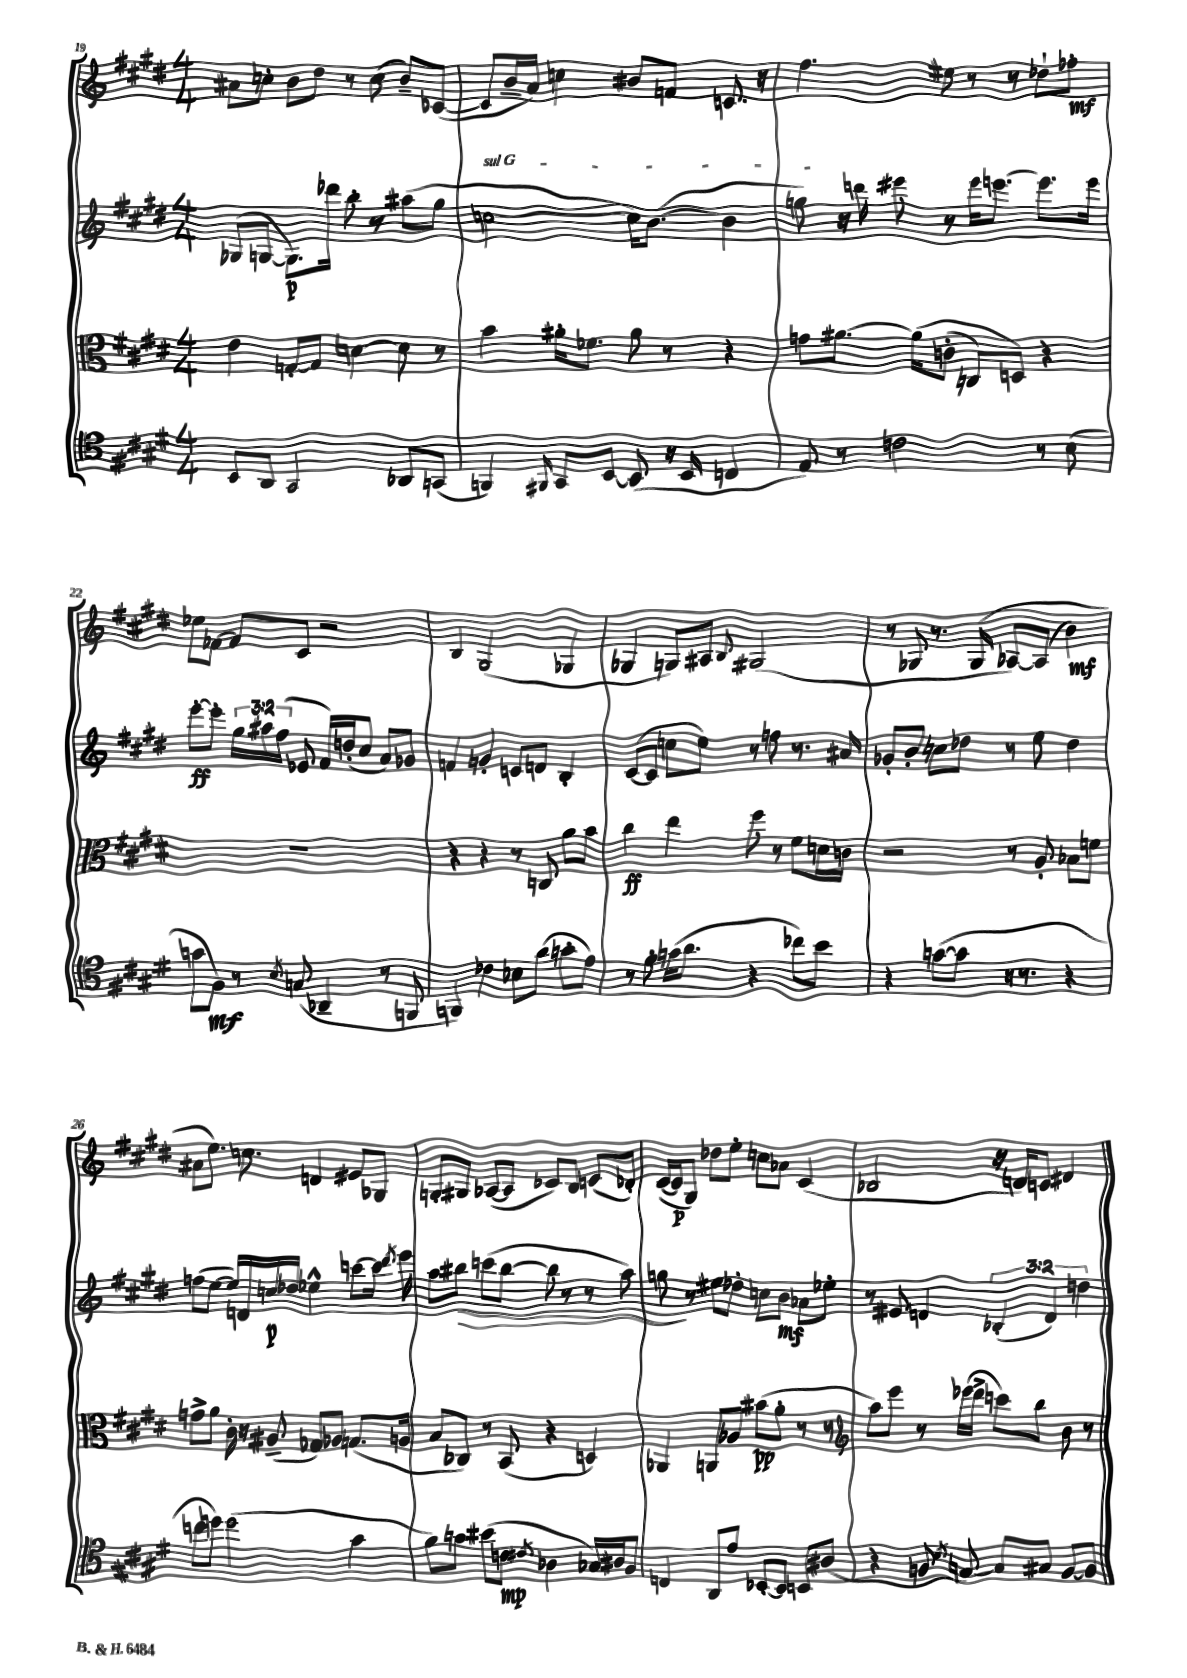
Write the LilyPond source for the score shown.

<<
\new StaffGroup <<
\new Staff = "s0" {
    \clef treble \key e \major \numericTimeSignature \time 4/4
    \autoBeamOff ais'8[ c''8]-. b'8[ dis''8] r8 c''8( b'8[--) ces'8]~( |
    ces'8[ b'16-- a'16]) c''4 bis'8[ f'8] c'8. r16 |
    fis''4. eis''8 r8 r8 des''8[-! fes''8]-.\mf |
    ees''8[ fes'8]~ fes'8[ cis'8] r2 |
    b4 gis2( ges4 |
    ges4 g8[) ais8] \appoggiatura { b8 } gis2( |
    r8 ges8 r8. ges16\( aes8[~) aes8]( b'4\mf) |
    ais'8[ e''8.]\) c''8. d'4 eis'8[ ges8] |
    g8[-. gis8] aes8[~( aes8] ces'8[) b8] c'8[( des'8]-.) |
    cis'16[~( cis'16\p gis8]) des''8[ e''8]-. c''8[ aes'8] cis'4( |
    bes2 r16 d'16[) c'8] dis'4 \bar "|." |
}
\new Staff = "s1" {
    \clef treble \key e \major \numericTimeSignature \time 4/4 \override Staff.TupletNumber.text = #tuplet-number::calc-fraction-text
    \autoBeamOff ges8[( g8]~ g8.[\p) des'''16] b''8-. r8 ais''8[( gis''8] |
    \once \override TextSpanner.bound-details.left.text = \markup { \italic "sul G" } c''2~\startTextSpan c''16[) b'8.]~( b'4 |
    g''8\stopTextSpan) r16 d'''16 eis'''8 r8 eis'''16[ e'''8.]~ e'''8.[ e'''16] |
    e'''8[~-.\ff e'''8]-. \tuplet 3/2 { gis''16[ ais''16 fis''16]( } ees'8 fis'16[) d''16-.( cis''8] a'8[) ges'8] |
    f'4 g'4-. c'8[ d'8] b4-. |
    cis'8[~( cis'8] c''8[ e''8]) r8 f''8 r8. ais'16 |
    ges'8[-. b'8]-. c''8[ des''8] r8 e''8 des''4 |
    f''8[( e''8]~ e''16[) d'16 c''16\p des''16] ees''4-^ c'''8[~ c'''16] \acciaccatura { dis'''8 } e'''16 |
    a''8[ bis''8]\> c'''8[( bis''8]~ bis''8 r8 r8 a''8) |
    g''8\! r8 eis''8[ des''8]-. c''8[ b'8]\mf aes'8[ ees''8]-. |
    r8 eis'8 d'4 \tuplet 3/2 { bes4-.( d'4) d''4 } \bar "|." |
}
\new Staff = "s2" {
    \clef alto \key e \major \numericTimeSignature \time 4/4
    \autoBeamOff e'4 g8[~-. g8] d'4~ d'8 r8 |
    b'4 ais'16[-. fes'8.] ais'8 r8 r4 |
    g'8[ ais'8.]~ ais'16[\( c'8]-.( c8[) d8]\) r4 |
    R1 |
    r4 r4 r8 c8 a'8[ b'8] |
    cis''4\ff e''4 fis''8 r8 fis'8[ d'16 c'16] |
    r2 r8 a8-. bes8[ f'8] |
    g'8[-> a'8] cis'16-. r16 ais8--( ges8[) aes8] g8.[( a16] |
    b8[ ces8]) r8 b,8( r4 d4) |
    aes,4 a,8[ aes8] bis'8[\pp( a'8]-. r8 r8 |
    \clef treble a''8[) e'''8] r8 ees'''16[( dis'''16]-> c'''8[) b''8] b'8 r8 \bar "|." |
}
\new Staff = "s3" {
    \clef tenor \key e \major \numericTimeSignature \time 4/4
    \autoBeamOff b,8[ a,8] gis,2 aes,8[ g,8]( |
    f,4) \grace { fis,16 } gis,8[ b,8]~ b,8( r16 b,16 c4 |
    e8) r8 c'2 r8 b8( |
    g'8[ fis8]\mf) r8 \acciaccatura { b8 } g8( aes,4-- r8 f,8 |
    f,4) ces'4 bes8[ a'8]( g'8[-. e'8]) |
    r8 fis'8-. g'16[( a'8.] r4 ces''8[) b'8] |
    r4 g'8[~( g'8] r16 r8. r4 |
    c''8[ d''8]) d''2( gis'4 |
    fis'8[) g'8] bis'8[( c'8]\mp \acciaccatura { cis'8 } aes4 ges16[) ais16 fis8] |
    c4 a,8[ e'8] bes,8[~-. bes,8] b,8[ ais8]( |
    r4 f8 \acciaccatura { b8 } g8~) g8[ gis8] f8[~ f8] \bar "|." |
}
>>
>>
\layout { \context { \Score currentBarNumber = #19 } }
